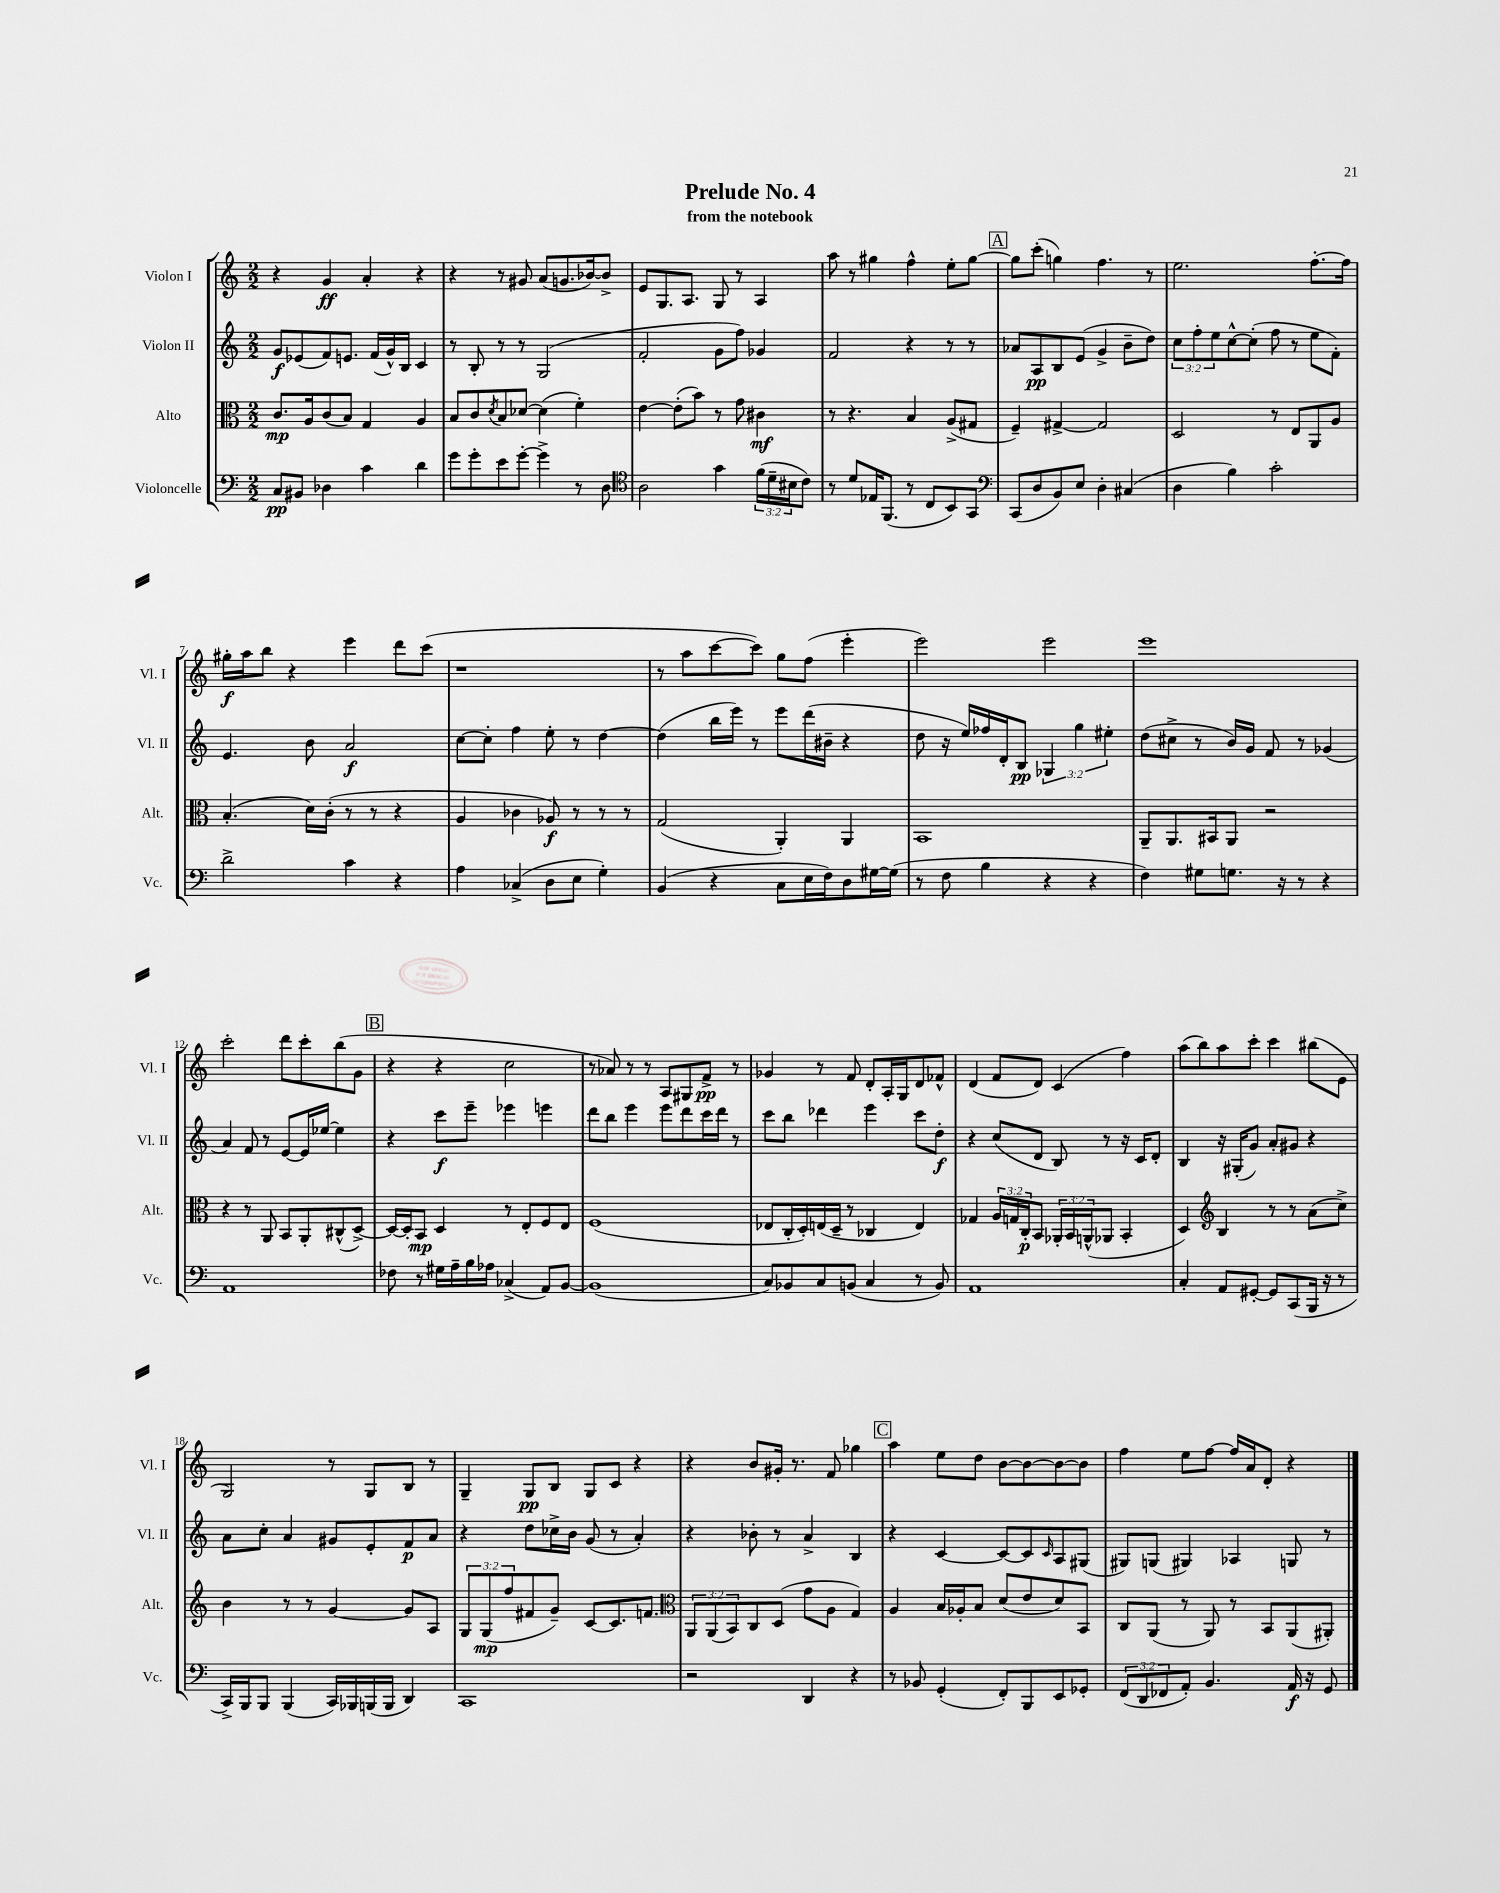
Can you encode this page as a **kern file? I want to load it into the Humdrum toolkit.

**kern	**dynam	**kern	**dynam	**kern	**dynam	**kern	**dynam
*part4	*part4	*part3	*part3	*part2	*part2	*part1	*part1
*staff4	*staff4	*staff3	*staff3	*staff2	*staff2	*staff1	*staff1
*I"Violoncelle	*	*I"Alto	*	*I"Violon II	*	*I"Violon I	*
*I'Vc.	*	*I'Alt.	*	*I'Vl. II	*	*I'Vl. I	*
*clefF4	*	*clefC3	*	*clefG2	*	*clefG2	*
*k[]	*	*k[]	*	*k[]	*	*k[]	*
*M2/2	*	*M2/2	*	*M2/2	*	*M2/2	*
=1	=1	=1	=1	=1	=1	=1	=1
8C/L	pp	8.c/L	mp	8g/L	f	4r	.
8BB#X/J	.	.	.	(8e-X/	.	.	.
.	.	16A/k	.	.	.	.	.
4D-X\	.	(8c/	.	8f/)	.	4g/	ff
.	.	8B/J)	.	8.en/J	.	.	.
4c\	.	4G/	.	.	.	4a'/	.
.	.	.	.	(16f/LL	.	.	.
.	.	.	.	16g^^/)	.	.	.
.	.	.	.	16B/JJ	.	.	.
4d\	.	4A/	.	4c/	.	4r	.
=2	=2	=2	=2	=2	=2	=2	=2
8g\L	.	8B/L	.	8r	.	4r	.
8g'\	.	8c/	.	8B'/	.	.	.
.	.	8qd/	.	.	.	.	.
8e\	.	8B/	.	8r	.	8r	.
[8g'\J	.	[8d-X/J	.	8r	.	8g#X/	.
4g^\]	.	(4d-\]	.	(2G/	.	(8a/L	.
.	.	.	.	.	.	8.gn/	.
8r	.	4f'\)	.	.	.	.	.
.	.	.	.	.	.	[16b-X/k)	.
8D\	.	.	.	.	.	8b-^/J]	.
=3	=3	=3	=3	=3	=3	=3	=3
*clefC4	*	*	*	*	*	*	*
2A\	.	[4e\	.	2f'/	.	8e/L	.
.	.	.	.	.	.	8.G/	.
.	.	(8e'\L]	.	.	.	.	.
.	.	.	.	.	.	8.A/J	.
.	.	8b\J)	.	.	.	.	.
4g\	.	8r	.	8g\L	.	8G/	.
.	.	8g\	.	8ff\J)	.	8r	.
(24f\LL	.	4c#X\	mf	4g-X/	.	4A/	.
24d~\	.	.	.	.	.	.	.
24B#X\J	.	.	.	.	.	.	.
8c\J)	.	.	.	.	.	.	.
=4	=4	=4	=4	=4	=4	=4	=4
8r	.	8r	.	2f/	.	8aa\	.
8d/L	.	4.r	.	.	.	8r	.
16E-X/K	.	.	.	.	.	4gg#X\	.
(8.FF/J	.	.	.	.	.	.	.
8r	.	4B/	.	4r	.	4ff^^\	.
8C/L	.	.	.	.	.	.	.
8BB/)	.	(8A^/L	.	8r	.	8ee'\L	.
8GG/J	.	8G#X/J	.	8r	.	[8gg#\J	.
!!LO:REH:place=s1:t=A
=5	=5	=5	=5	=5	=5	=5	=5
*clefF4	*	*	*	*	*	*	*
(8CC/L	.	4F~/)	.	8a-X/L	.	8gg#\L]	.
8D/	.	.	.	8A/	pp	(8ccc'\J	.
8BB/)	.	[4G#X^/	.	8B/	.	4ggn\)	.
8E/J	.	.	.	(8e/J	.	.	.
4D'\	.	2G#/]	.	4g^/	.	4.ff\	.
(4C#X/	.	.	.	8b~\L	.	.	.
.	.	.	.	8dd\J)	.	8r	.
=6	=6	=6	=6	=6	=6	=6	=6
4D\	.	2D/	.	12cc\L	.	2.ee\	.
.	.	.	.	12ff'\	.	.	.
.	.	.	.	12ee\	.	.	.
4B\)	.	.	.	[8cc^^\	.	.	.
.	.	.	.	(8cc'\J]	.	.	.
2c'\	.	8r	.	8ff\	.	.	.
.	.	8E/L	.	8r	.	.	.
.	.	8AA/	.	8ee\L	.	[8.ff'\L	.
.	.	8A/J	.	8f'\J)	.	.	.
.	.	.	.	.	.	16ff\Jk]	.
!!LO:LB:g=z
=7	=7	=7	=7	=7	=7	=7	=7
2d^\	.	(4.B'/	.	4.e/	.	16gg#X'\LL	f
.	.	.	.	.	.	16aa\J	.
.	.	.	.	.	.	8bb\J	.
.	.	.	.	.	.	4r	.
.	.	16d\LL)	.	8b\	.	.	.
.	.	(16c'\JJ	.	.	.	.	.
4c\	.	8r	.	2a/	f	4eee\	.
.	.	8r	.	.	.	.	.
4r	.	4r	.	.	.	8ddd\L	.
.	.	.	.	.	.	(8ccc\J	.
=8	=8	=8	=8	=8	=8	=8	=8
4A\	.	4A/	.	[8cc\L	.	1r	.
.	.	.	.	8cc'\J]	.	.	.
(4C-X^/	.	4c-X\	.	4ff\	.	.	.
8D\L	.	8A-X/)	f	8ee'\	.	.	.
8E\J	.	8r	.	8r	.	.	.
4G'\)	.	8r	.	[4dd\	.	.	.
.	.	8r	.	.	.	.	.
=9	=9	=9	=9	=9	=9	=9	=9
(4BB/	.	(2G/	.	(4dd\]	.	8r	.
.	.	.	.	.	.	8aa\L	.
4r	.	.	.	16bb\LL	.	[8ccc\	.
.	.	.	.	16eee\JJ)	.	.	.
.	.	.	.	8r	.	8ccc\J])	.
8C\L	.	4AA'/)	.	8eee\L	.	8gg\L	.
16E\L	.	.	.	(16ddd\L	.	(8ff\J	.
16F\J)	.	.	.	16b#X~\JJ	.	.	.
8D\	.	4AA/	.	4r	.	4eee'\	.
[16G#X\L	.	.	.	.	.	.	.
(16G#\JJ]	.	.	.	.	.	.	.
=10	=10	=10	=10	=10	=10	=10	=10
8r	.	1BB	.	8dd\	.	2eee\)	.
8F\	.	.	.	16r	.	.	.
.	.	.	.	16ee/LL)	.	.	.
4B\	.	.	.	16ff-X/	.	.	.
.	.	.	.	16d'/J	.	.	.
.	.	.	.	8B/J	pp	.	.
4r	.	.	.	6G-X/	.	2eee\	.
.	.	.	.	6gg\	.	.	.
4r	.	.	.	.	.	.	.
.	.	.	.	6ee#X'\	.	.	.
=11	=11	=11	=11	=11	=11	=11	=11
4F\)	.	8AA~/L	.	(8dd\L	.	1eee	.
.	.	8.AA/	.	8cc#X^\J	.	.	.
8G#X\L	.	.	.	8r	.	.	.
.	.	16BB#X/k	.	.	.	.	.
8.Gn\J	.	8AA/J	.	16b/LL)	.	.	.
.	.	.	.	16g/JJ	.	.	.
.	.	2r	.	8f/	.	.	.
16r	.	.	.	.	.	.	.
8r	.	.	.	8r	.	.	.
4r	.	.	.	(4g-X/	.	.	.
!!LO:LB:g=z
=12	=12	=12	=12	=12	=12	=12	=12
1AA	.	4r	.	4a/)	.	2ccc'\	.
.	.	8r	.	8f/	.	.	.
.	.	8AA/	.	8r	.	.	.
.	.	8BB/L	.	[8e/L	.	8ddd\L	.
.	.	8AA'/	.	16e/L]	.	8ccc'\	.
.	.	.	.	[16ee-X/JJ	.	.	.
.	.	(8C#X^^/	.	4ee-\]	.	(8bb\	.
.	.	[8D^/J)	.	.	.	8g\J	.
!!LO:REH:place=s1:t=B
=13	=13	=13	=13	=13	=13	=13	=13
8F-X\	.	16D/LL_	.	4r	.	4r	.
.	.	16D'/J]	.	.	.	.	.
8r	.	8BB/J	mp	.	.	.	.
16G#X\LL	.	4D/	.	8ccc\L	f	4r	.
16A~\	.	.	.	.	.	.	.
16B\	.	.	.	8eee~\J	.	.	.
16A-X\JJ	.	.	.	.	.	.	.
(4C-X^/	.	8r	.	4eee-X\	.	2cc\	.
.	.	8E'/L	.	.	.	.	.
8AA/L)	.	8F/	.	4eeen\	.	.	.
[8BB/J	.	8E/J	.	.	.	.	.
=14	=14	=14	=14	=14	=14	=14	=14
(1BB]	.	(1F	.	8ddd\L	.	8r	.
.	.	.	.	8bb\J	.	8a-X/)	.
.	.	.	.	4eee\	.	8r	.
.	.	.	.	.	.	8r	.
.	.	.	.	8eee\L	.	8A/L	.
.	.	.	.	8ddd\	.	8G#X/	.
.	.	.	.	16ccc\L	.	8f^/J	pp
.	.	.	.	16ddd\JJ	.	.	.
.	.	.	.	8r	.	8r	.
=15	=15	=15	=15	=15	=15	=15	=15
8C/L)	.	8E-X/L	.	8ccc\L	.	4g-X/	.
8BB-X/	.	16C'/L	.	8bb\J	.	.	.
.	.	16D'/)	.	.	.	.	.
8C/	.	(16En/	.	4ddd-X\	.	8r	.
.	.	16D~/JJ	.	.	.	.	.
(8BBn/J	.	8r	.	.	.	8f/	.
4C/	.	4C-X/	.	4eee\	.	8d'/L	.
.	.	.	.	.	.	16A'/L	.
.	.	.	.	.	.	16G/J	.
8r	.	4E/)	.	8ccc\L	.	8d/	.
8BB/)	.	.	.	8dd'\J	f	8f-X^^/J	.
=16	=16	=16	=16	=16	=16	=16	=16
1AA	.	4G-X/	.	4r	.	(4d/	.
.	.	24A/LL	.	(8cc/L	.	8f/L	.
.	.	24Gn/	.	.	.	.	.
.	.	24C'/J	p	.	.	.	.
.	.	8BB/J	.	8d/J	.	8d/J)	.
.	.	24AA-X'/LL	.	8B/)	.	(4c/	.
.	.	24BB/	.	.	.	.	.
.	.	(24AAn^^/J	.	.	.	.	.
.	.	8AA-X/J	.	8r	.	.	.
.	.	4BB'/	.	16r	.	4ff\)	.
.	.	.	.	16c/KL	.	.	.
.	.	.	.	8d'/J	.	.	.
=17	=17	=17	=17	=17	=17	=17	=17
4C'/	.	4D/)	.	4B/	.	(8aa\L	.
.	.	.	.	.	.	8bb\)	.
*	*	*clefG2	*	*	*	*	*
8AA/L	.	4B/	.	16r	.	8aa\	.
.	.	.	.	(16G#X'/KL	.	.	.
[8GG#X'/J	.	.	.	8g/J)	.	8ccc'\J	.
8GG#/L]	.	8r	.	8a'/L	.	4ccc\	.
(8CC/	.	8r	.	8g#X/J	.	.	.
16BBB/Jk	.	(8a\L	.	4r	.	(8bb#X\L	.
16r	.	.	.	.	.	.	.
8r	.	8cc^\J)	.	.	.	8e\J	.
!!LO:LB:g=z
=18	=18	=18	=18	=18	=18	=18	=18
16CC^/LL)	.	4b\	.	8a\L	.	2G/)	.
16BBB/J	.	.	.	.	.	.	.
8BBB/J	.	.	.	8cc'\J	.	.	.
(4BBB/	.	8r	.	4a/	.	.	.
.	.	8r	.	.	.	.	.
16CC/LL)	.	[4g/	.	8g#X/L	.	8r	.
16BBB-X/	.	.	.	.	.	.	.
(16BBBn/	.	.	.	8e'/	.	8G/L	.
16BBB/JJ	.	.	.	.	.	.	.
4DD/)	.	8g/L]	.	8f/	p	8B/J	.
.	.	8A/J	.	8a/J	.	8r	.
=19	=19	=19	=19	=19	=19	=19	=19
1CC	.	12G/L	.	4r	.	4G~/	.
.	.	(12G/	mp	.	.	.	.
.	.	12ff/	.	.	.	.	.
.	.	8f#X/	.	8dd\L	.	8G/L	pp
.	.	8g~/J)	.	16cc-X^\L	.	8B/J	.
.	.	.	.	16b\JJ	.	.	.
.	.	[8c/L	.	(8g/	.	8G/L	.
.	.	8.c/]	.	8r	.	8c/J	.
.	.	.	.	4a'/)	.	4r	.
.	.	8.fn/J	.	.	.	.	.
=20	=20	=20	=20	=20	=20	=20	=20
*	*	*clefC3	*	*	*	*	*
2r	.	12AA/L	.	4r	.	4r	.
.	.	(12AA/	.	.	.	.	.
.	.	12BB/)	.	.	.	.	.
.	.	8C/	.	8b-X'\	.	8b/L	.
.	.	(8D/J	.	8r	.	16g#X'/Jk	.
.	.	.	.	.	.	8.r	.
4DD/	.	8g\L	.	4a^/	.	.	.
.	.	8A\J	.	.	.	8f/	.
4r	.	4G/)	.	4B/	.	4gg-X\	.
!!LO:REH:place=s1:t=C
=21	=21	=21	=21	=21	=21	=21	=21
8r	.	4A/	.	4r	.	4aa\	.
8BB-X/	.	.	.	.	.	.	.
(4GG'/	.	16B/LL	.	[4c/	.	8ee\L	.
.	.	16A-X'/J	.	.	.	.	.
.	.	8B/J	.	.	.	8dd\J	.
8FF'/L)	.	(8d/L	.	8c/L_	.	[8b\L	.
8BBB/	.	8e/	.	8c/]	.	8b\_	.
.	.	.	.	16qqc/	.	.	.
8EE/	.	8d/)	.	8A/	.	8b\_	.
8GG-X'/J	.	8BB/J	.	(8G#X/J	.	8b\J]	.
=22	=22	=22	=22	=22	=22	=22	=22
(12FF/L	.	8C/L	.	8G#X/L)	.	4ff\	.
12DD/	.	.	.	.	.	.	.
.	.	(8AA/J	.	(8Gn/J	.	.	.
12FF-X/	.	.	.	.	.	.	.
8AA'/J)	.	8r	.	4G#X/)	.	8ee\L	.
4.BB/	.	8AA/)	.	.	.	[8ff\J	.
.	.	8r	.	4A-X/	.	16ff/LL]	.
.	.	.	.	.	.	16a/J	.
.	.	8BB/L	.	.	.	8d'/J	.
16AA/	f	(8AA/	.	8Gn/	.	4r	.
16r	.	.	.	.	.	.	.
8GG/	.	8AA#X'/J)	.	8r	.	.	.
==	==	==	==	==	==	==	==
*-	*-	*-	*-	*-	*-	*-	*-
